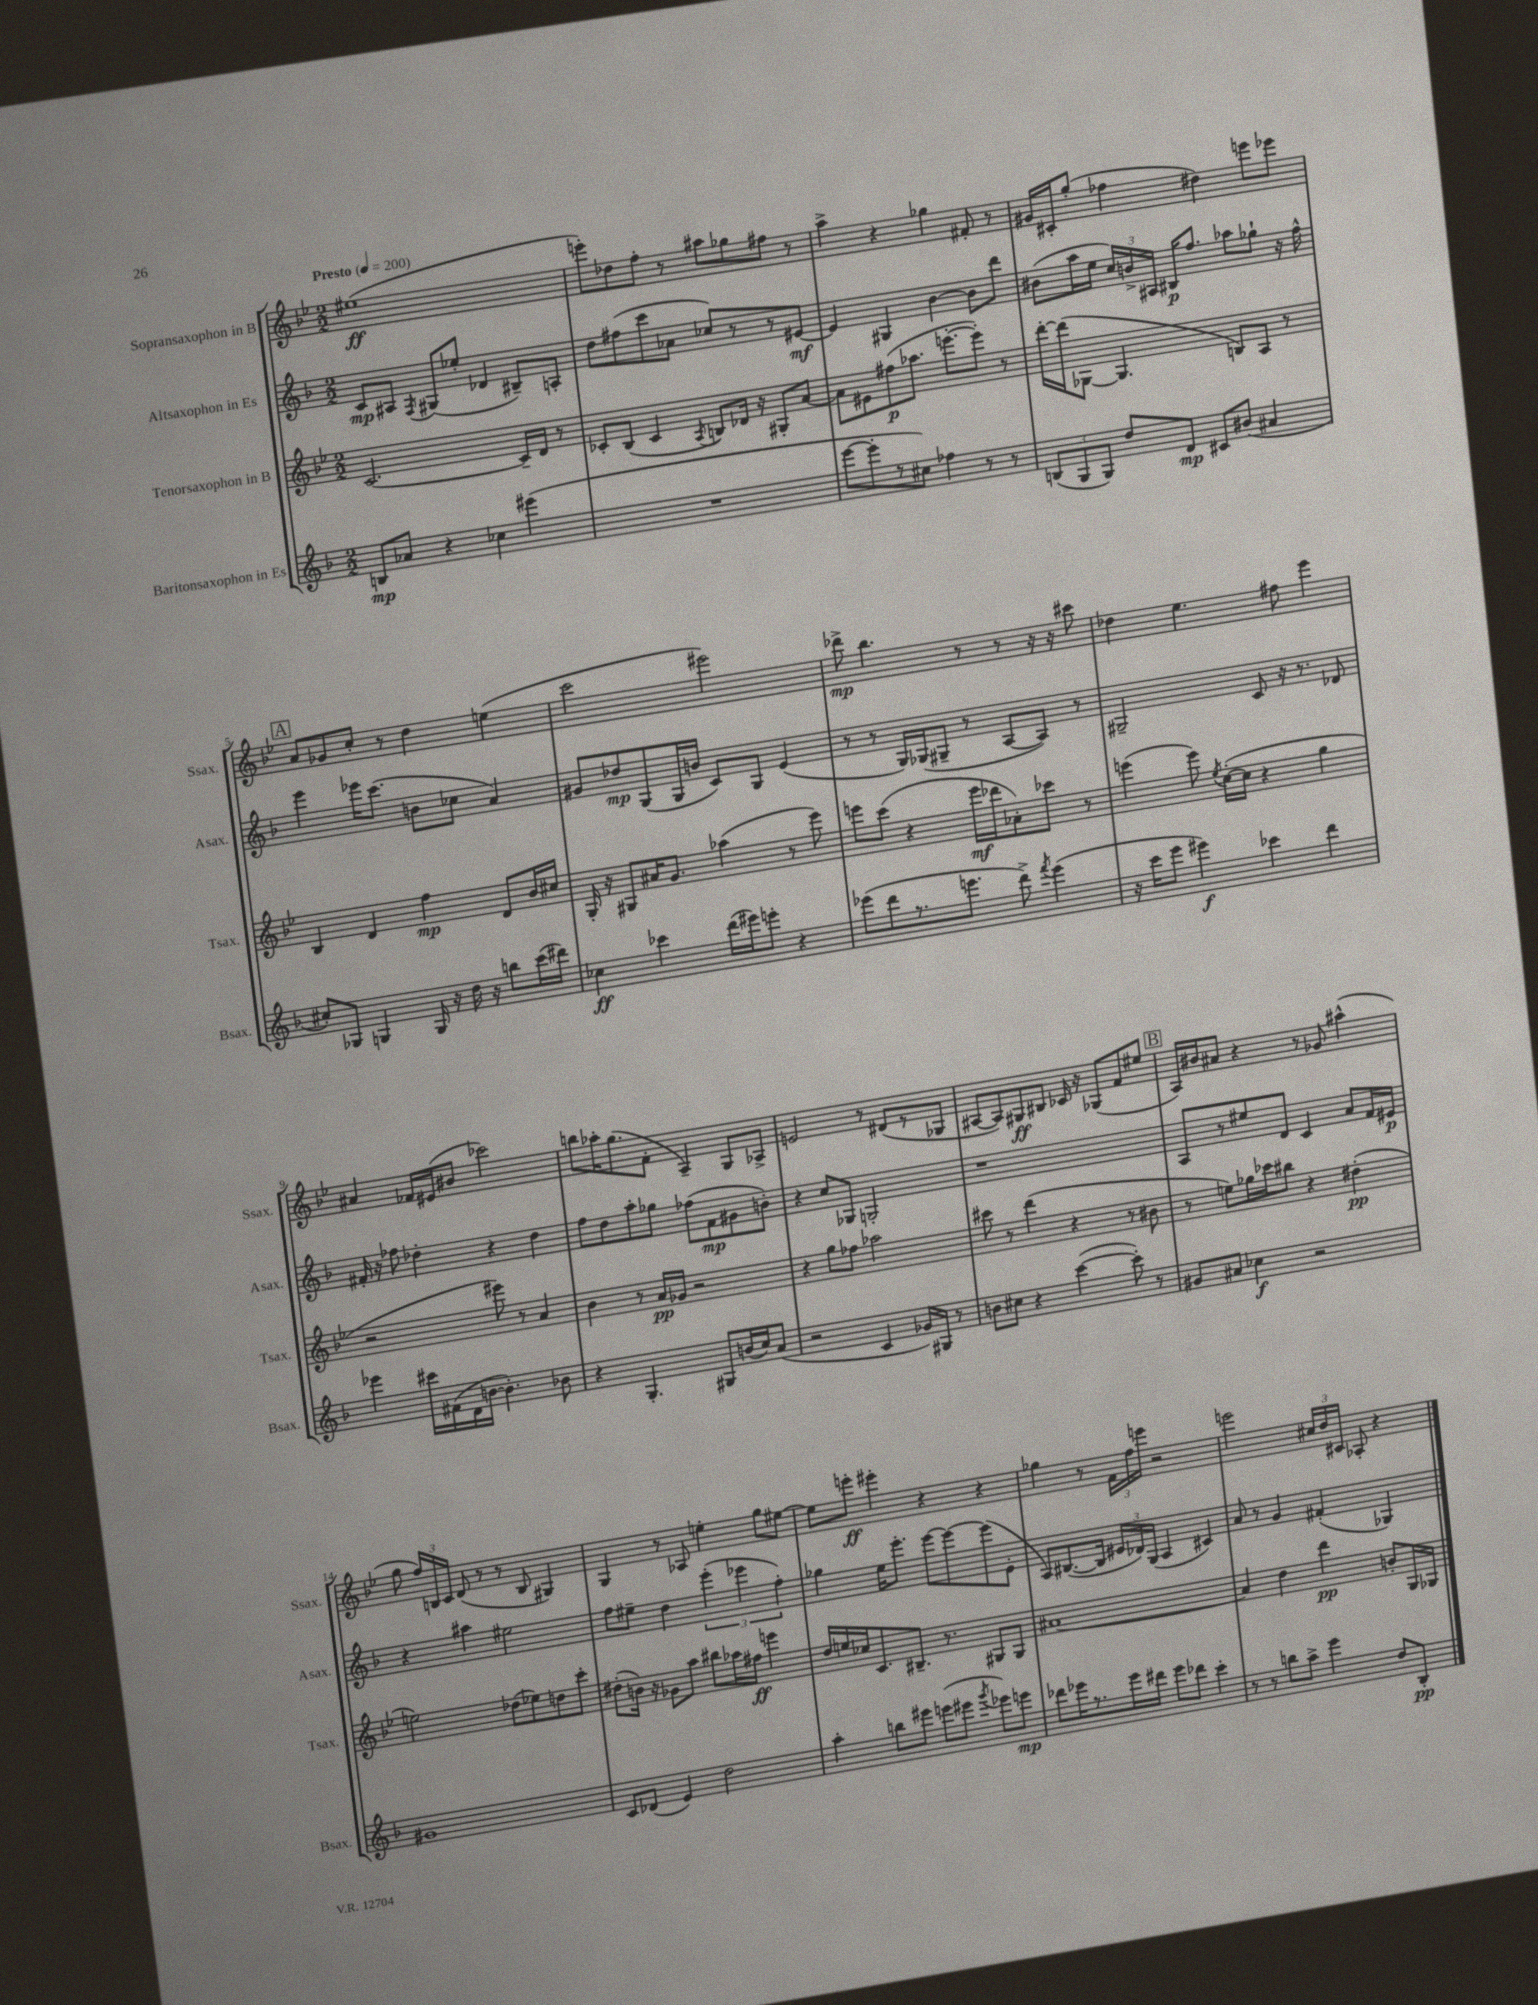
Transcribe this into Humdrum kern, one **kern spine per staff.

**kern	**kern	**kern	**kern
*staff4	*staff3	*staff2	*staff1
*clefG2	*clefG2	*clefG2	*clefG2
*k[b-]	*k[b-e-]	*k[b-]	*k[b-e-]
*M2/2	*M2/2	*M2/2	*M2/2
*MM200	*MM200	*MM200	*MM200
8B	[2.c	8c	(1ee#
8a-	.	8A#	.
.	.	8qF	.
4r	.	(8G#	.
.	.	8ee-'	.
4cc-	.	4d-	.
(4eee#	16c~]	8B#~)	.
.	16d	.	.
.	8r	8A'	.
=	=	=	=
1r	8c-'	8dd	8eee')
.	(8B-	(8ff#	8dd-
.	4c-	8ccc	8ff'
.	.	8a-	8r
.	8qA	.	.
.	8B)	8cc-)	8aa#
.	16d-	8r	8gg-
.	16r	.	.
.	8G#'	8r	8ff#
.	[8a	[8e#	8r
=	=	=	=
[8eee	8a]	4e#]	4aa^
8eee']	8e#	.	.
8r	(8ff#	4G#	4r
8cc#)	8.aa-	.	.
4ff-	.	[4b-	4gg-
.	[8.eee'	.	.
8r	8eee'])	8b-]	8f#'
8r	8r	8ddd	8r
=	=	=	=
(12B	[16ddd'	(8b#	16g#
.	(16ddd]	.	16c#'
12G	.	.	.
.	[8G-	16aa	(8gg'
12G)	.	.	.
.	.	16ee	.
8dd	4.G-]	24cc)	4ff-
.	.	24b^	.
.	.	24A#	.
8d	.	16B#	.
.	.	8.ff	.
8c#	.	.	4dd#)
(8b#	8B)	8aa-	.
4a#	8A	8gg-`	8eee
.	8r	16r	8eee-
.	.	16ff^^	.
=	=	=	=
8cc#')	4B-	4eee	8a
8G-	.	.	8g-
4G	4d	16eee-	8cc'
.	.	(8.ccc	.
.	.	.	8r
16G	4ff	8b	4dd
16r	.	.	.
16dd	.	8cc-	.
16r	.	.	.
8bb	8d	4a)	(4ee
(16ccc	16b-	.	.
16ddd#)	16cc#	.	.
=	=	=	=
4cc-	16G'	8g#	2ccc
.	16r	.	.
.	8G#	8dd-	.
4ccc-	16a#	(8G	.
.	8.g	.	.
.	.	16G	.
.	.	16b	.
(16ddd	(4aa-	8c)	2eee#)
16eee#)	.	.	.
8eee'	.	8G	.
4r	8r	(4e	.
.	8eee-)	.	.
=	=	=	=
(8eee-	8eee	8r	8ddd-^
8ddd	(8ccc	8r	4.bb-
8.r	4r	16G)	.
.	.	(16G-	.
.	.	8G#~	.
8.eee	.	.	.
.	16eee	8r	8r
.	16ddd-	.	.
8ddd^)	8a-')	[8A	8r
8qfff	.	.	.
(4eee	8ccc-	8A])	16r
.	.	.	16r
.	8r	8r	8ccc#
=	=	=	=
16r	(4eee	2G#~	4dd-
16ccc	.	.	.
8eee	.	.	.
4eee#)	8eee)	.	4.ee-
.	8qee-	.	.
.	([16cc'	.	.
.	16cc]	.	.
4ccc-	4r	8c	.
.	.	16r	8ff#
.	.	8.r	.
4ddd	4gg	.	4eee-
.	.	8d-	.
=	=	=	=
4eee-	2r	16f#'	4a#
.	.	16r	.
.	.	8ff-	.
16ccc#	.	4dd-'	16f-
(16f#	.	.	(16e#
16d	.	.	8b#
[16b	.	.	.
4.b'])	8eee#)	4r	2ccc-)
.	8r	.	.
.	4a	4dd-	.
8b-	.	.	.
=	=	=	=
4r	4b-	8ff	8bb
.	.	8dd	16aa-'
.	.	.	(8.gg
4.G'	8r	8aa'	.
.	16a	8gg-	8f'
.	16g-	.	.
.	2r	(8ff-	4A~)
8G#	.	8f	.
(16b	.	8g#	8G
16cc)	.	.	.
(8a	.	8b')	8A-^
=	=	=	=
2r	4r	4r	2e
.	8gg	8cc	.
.	8ff-	8G-	.
4c	2aa-	2G'	8r
.	.	.	(8d#
16g-)	.	.	8r
16G#	.	.	.
8r	.	.	8G-
=	=	=	=
8b	8ccc#	1r	[8A#
8cc#	8r	.	8A#])
4r	(4ddd	.	8G#
.	.	.	8B#
([4ccc	4r	.	16c-
.	.	.	16r
.	.	.	(8G-
8ccc'])	8r	.	8f
8r	8b#	.	8ee#
=	=	=	=
8g#	8r	8A	16A)
.	.	.	16b#
8a#	8ee)	8r	8a#
4cc-	16gg-	8ee#	4r
.	16ccc-	.	.
.	8bb#	8d	.
2r	4r	4c	8r
.	.	.	8g-
.	(4dd#'	8a	(4aa#^^
.	.	16f	.
.	.	16e#	.
=	=	=	=
1g#	2ee)	4r	8gg
.	.	.	24ff)
.	.	.	24B
.	.	.	24c
.	.	4aa#	(8d
.	.	.	8r
.	(8dd-	2ee#	8r
.	8ee-)	.	8B
.	8dd	.	4G#)
.	8ccc'	.	.
=	=	=	=
8c	(8dd#'	8ff	4G
(8d-	16b)	8ee#~	.
.	16r	.	.
4e)	8g-	4dd	8r
.	8aa	.	8A-
2dd	8bb#	(6eee'	4ee'
.	16aa-	.	.
.	.	6eee-	.
.	16ff#	.	.
.	4eee	.	8gg
.	.	6ff')	.
.	.	.	[8ee#
=	=	=	=
4aa'	16dd	4gg-	8ee#]
.	16ee	.	.
.	16cc-	.	8eee'
.	8.c	.	.
8bb	.	16ee	4eee#'
.	.	8.eee'	.
8eee#	8.B#~	.	.
(8eee	.	[8eee	4r
.	8.r	.	.
8eee#	.	8eee_	.
8qggg	.	.	.
8eee-)	8G#	(8eee]	4r
8eee	8G#	8e'	.
=	=	=	=
8ddd-	[1a#	8A)	4gg-
16eee-	.	([8.B#	.
8.r	.	.	.
.	.	.	8r
.	.	16B#]	.
16eee-	.	24e#	24f
.	.	24d-)	24ff
16ddd#	.	.	.
.	.	(24G	24eee
8eee-	.	4A	2r
8ddd-	.	.	.
4ccc'	.	4c#)	.
=	=	=	=
8r	4a#]	8a	2eee
8r	.	8r	.
8bb	4dd	4g	.
8aa^	.	.	.
4eee	4ddd	(4f#'	24cc#
.	.	.	24dd
.	.	.	24c#
.	.	.	8A-'
8dd	8b'	4G-)	4r
8B-'	16G	.	.
.	16G-	.	.
==	==	==	==
*-	*-	*-	*-
